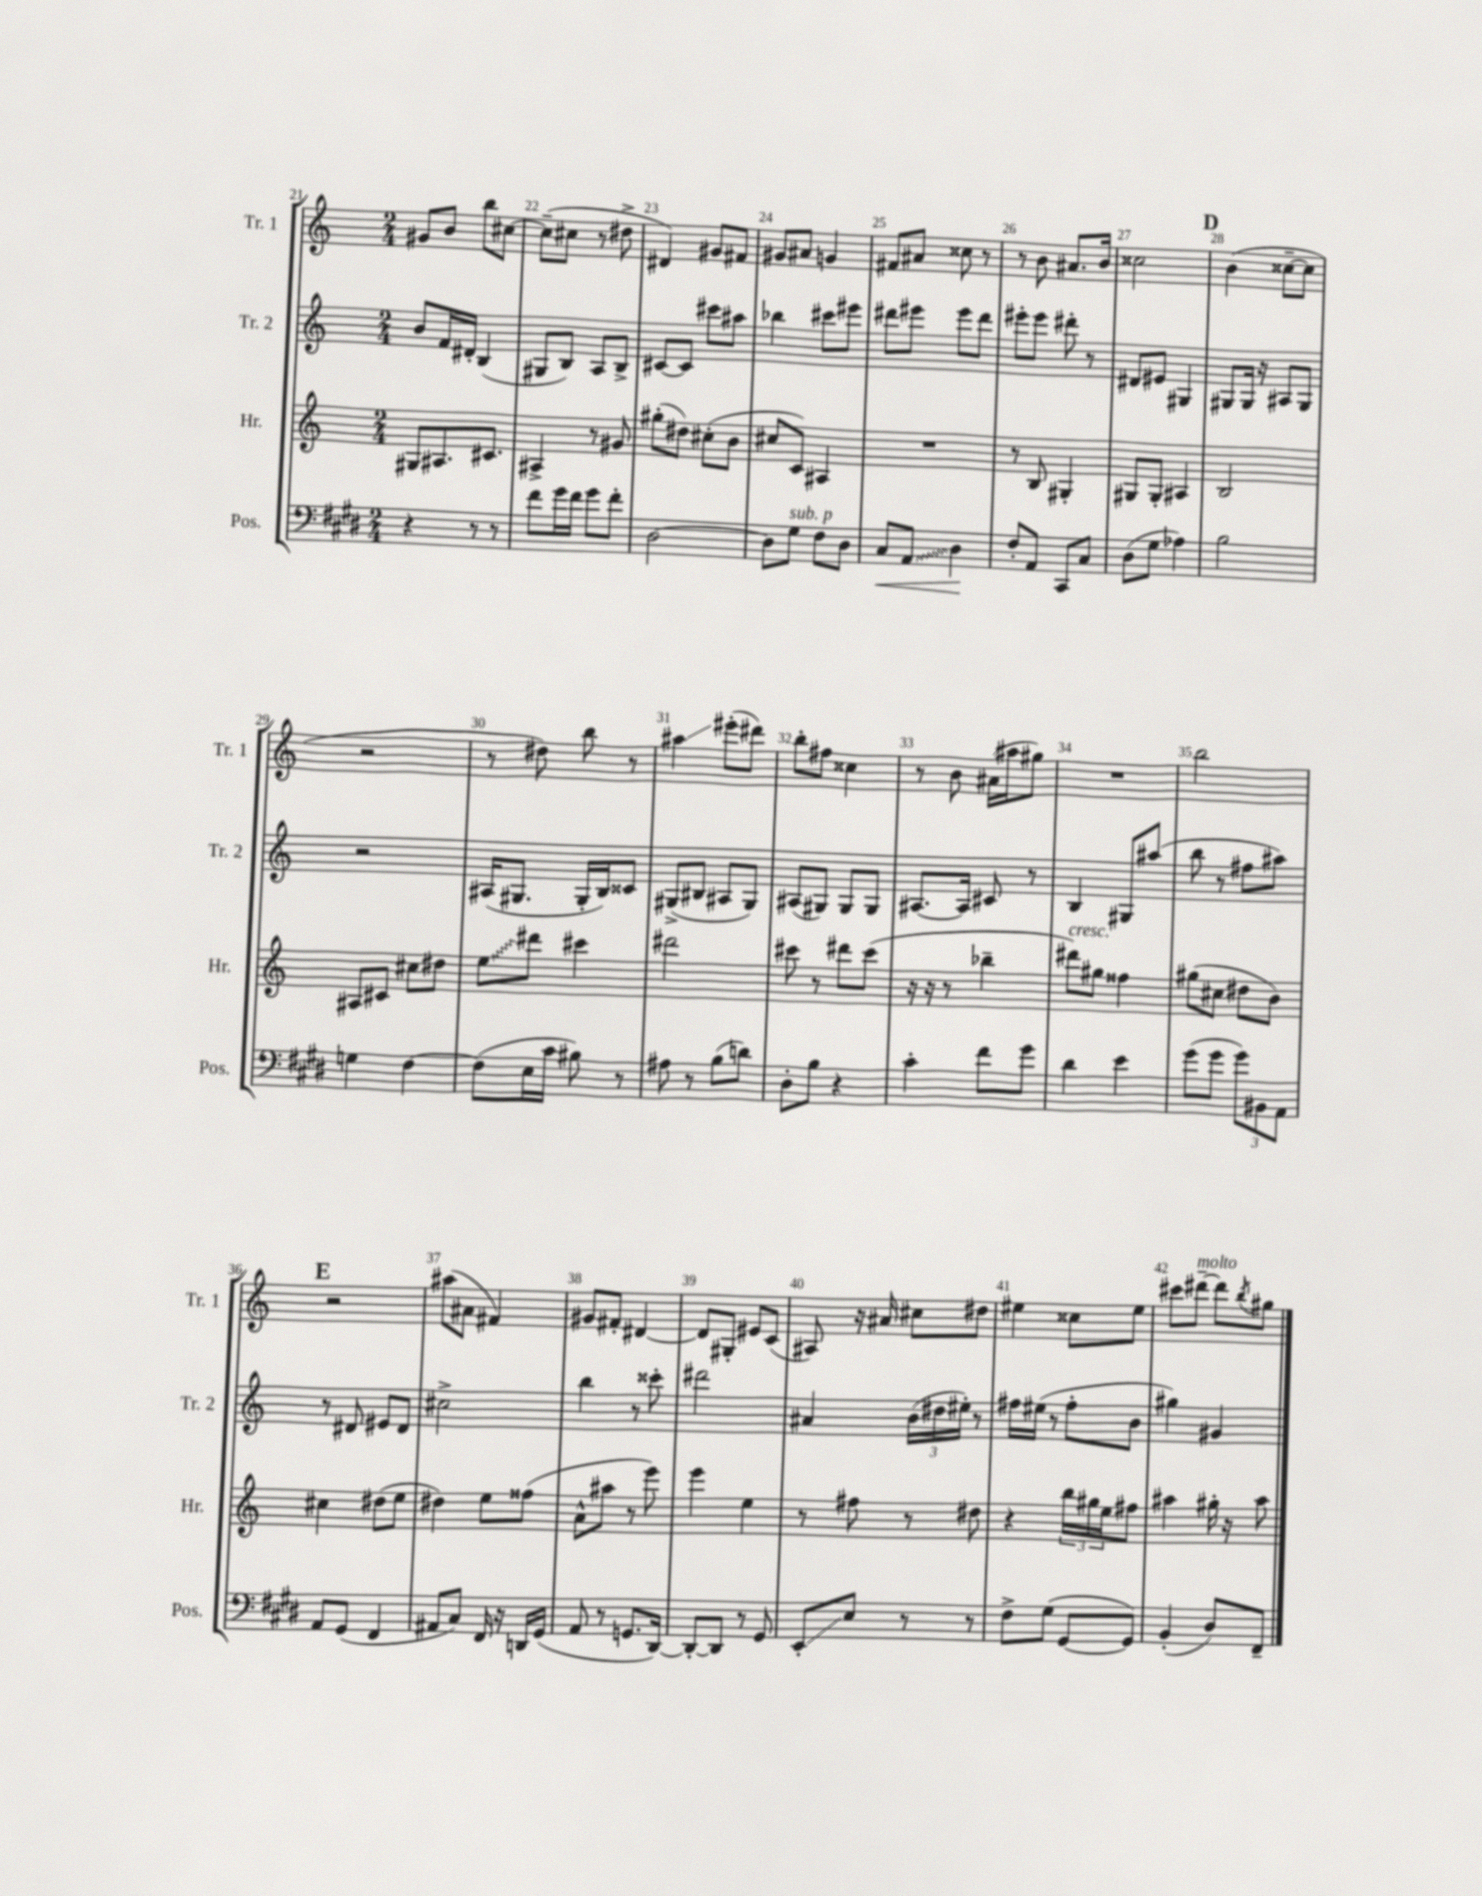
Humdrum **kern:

**kern	**kern	**kern	**kern
*staff4	*staff3	*staff2	*staff1
*clefF4	*clefG2	*clefG2	*clefG2
*k[f#c#g#d#]	*k[]	*k[]	*k[]
*M2/4	*M2/4	*M2/4	*M2/4
4r	8G#	8b	8g#
.	8.A#	16f	8b
.	.	16d#'	.
8r	.	(4B	8bb
.	8.c#	.	.
8r	.	.	[8cc#
=	=	=	=
8f#	4A#^	8G#	(8cc#~]
16g#	.	8B)	8cc#
16f#	.	.	.
8g#	8r	8A	8r
8f#'	8g#	8B^	8dd#^
=	=	=	=
[2D#	(8gg#'	[8c#	4d#)
.	8dd#)	8c#]	.
.	(8cc#'	8ccc#	8g#
.	8b	8aa#	8f#
=	=	=	=
8D#]	8cc#	4bb-	8g#
8G#	8c)	.	8a#
8F#	4A#	8ccc#	4g
8D#	.	8eee#	.
=	=	=	=
8C#	2r	8ddd#	8f#
8AA	.	8eee#	8a#
4D#	.	8eee#	8cc##
.	.	8ddd#	8r
=	=	=	=
8F#'	8r	8eee#'	8r
8AA	8B	8eee#	8b
8CC#	4G#'	8ddd#'	8.a#
8C#	.	8r	.
.	.	.	16b
=	=	=	=
(8D#	8G#	8d#	2cc##
8G#	8G#'	8e#	.
4A-)	4A#	4G#	.
=	=	=	=
2B	2B	8G#	(4b
.	.	16G#	.
.	.	16r	.
.	.	8A#	[8cc##~
.	.	8G#	8cc##]
=	=	=	=
4G	8A#	2r	2r
.	8c#	.	.
[4F#	8cc#	.	.
.	8dd#	.	.
=	=	=	=
(8F#]	8ee	(16A#	8r
.	.	8.G#	.
16E	8ddd#	.	8dd#)
16c#	.	.	.
8B#)	4ccc#	16G#'	8bb
.	.	16B)	.
8r	.	8c##	8r
=	=	=	=
8A#	2ddd#	(8G#^	4aa#
8r	.	8B#	.
(8B	.	8A#	(8eee#'
8d)	.	8G#)	8ddd#)
=	=	=	=
8D#'	8ccc#	(8A#	8bb'
8B	8r	8G#)	8ff#
4r	8ddd#	8G#	4cc##
.	(8ccc#	8G#	.
=	=	=	=
4c#'	16r	[8.A#	8r
.	16r	.	.
.	8r	.	8b
.	.	16A#]	.
8f#	4bb-~	8c#	(16a#
.	.	.	16aa#
8g#	.	8r	8gg#)
=	=	=	=
4d#	8ddd#)	4B	2r
.	8gg#	.	.
4e	4ff##	8G#	.
.	.	(8aa#	.
=	=	=	=
(8g#	(8gg#	8bb	2bb
8g#	8cc#	8r	.
12g#)	8dd#	8ff#	.
12BB#	.	.	.
.	8b)	8aa#)	.
12AA	.	.	.
=	=	=	=
8AA	4cc#	8r	2r
(8GG#	.	8d#	.
4FF#	(8dd#	8e#	.
.	8ee	8d#	.
=	=	=	=
8AA#	4dd#)	2cc#^	(8aa#
8C#)	.	.	8a#
16FF#	8ee	.	4f#)
16r	.	.	.
16DD	(8ff##	.	.
(16GG#	.	.	.
=	=	=	=
8AA	8a^^	4bb	8g#
8r	8aa#	.	8f#'
8.GG	8r	8r	[4d#
.	8eee)	8ccc##'	.
[16DD#)	.	.	.
=	=	=	=
8DD#'_	4eee	2ddd#	8d#]
8DD#]	.	.	8G#'
8r	4ee	.	8e#
8GG#	.	.	(8c
=	=	=	=
8EE'	8r	4a#	8A#)
8E	8ff#	.	16r
.	.	.	16a#
8r	8r	(24b	8cc#
.	.	24dd#	.
.	.	24ee#')	.
8r	8dd#	8r	8dd#
=	=	=	=
8F#^	4r	16ff#	4ee#
.	.	(16ee#	.
(8G#	.	8r	.
[8GG#	24bb	8ff#'	8cc##
.	24gg#	.	.
.	24ee	.	.
8GG#])	8ff#	8b	8ee#
=	=	=	=
(4BB'	4aa#	4gg#)	8ccc#
.	.	.	[8ddd#~
8D#)	16gg#'	4g#	8ddd#]
.	16r	.	.
.	.	.	8qbb
8FF#~	8aa#	.	8gg#
==	==	==	==
*-	*-	*-	*-
